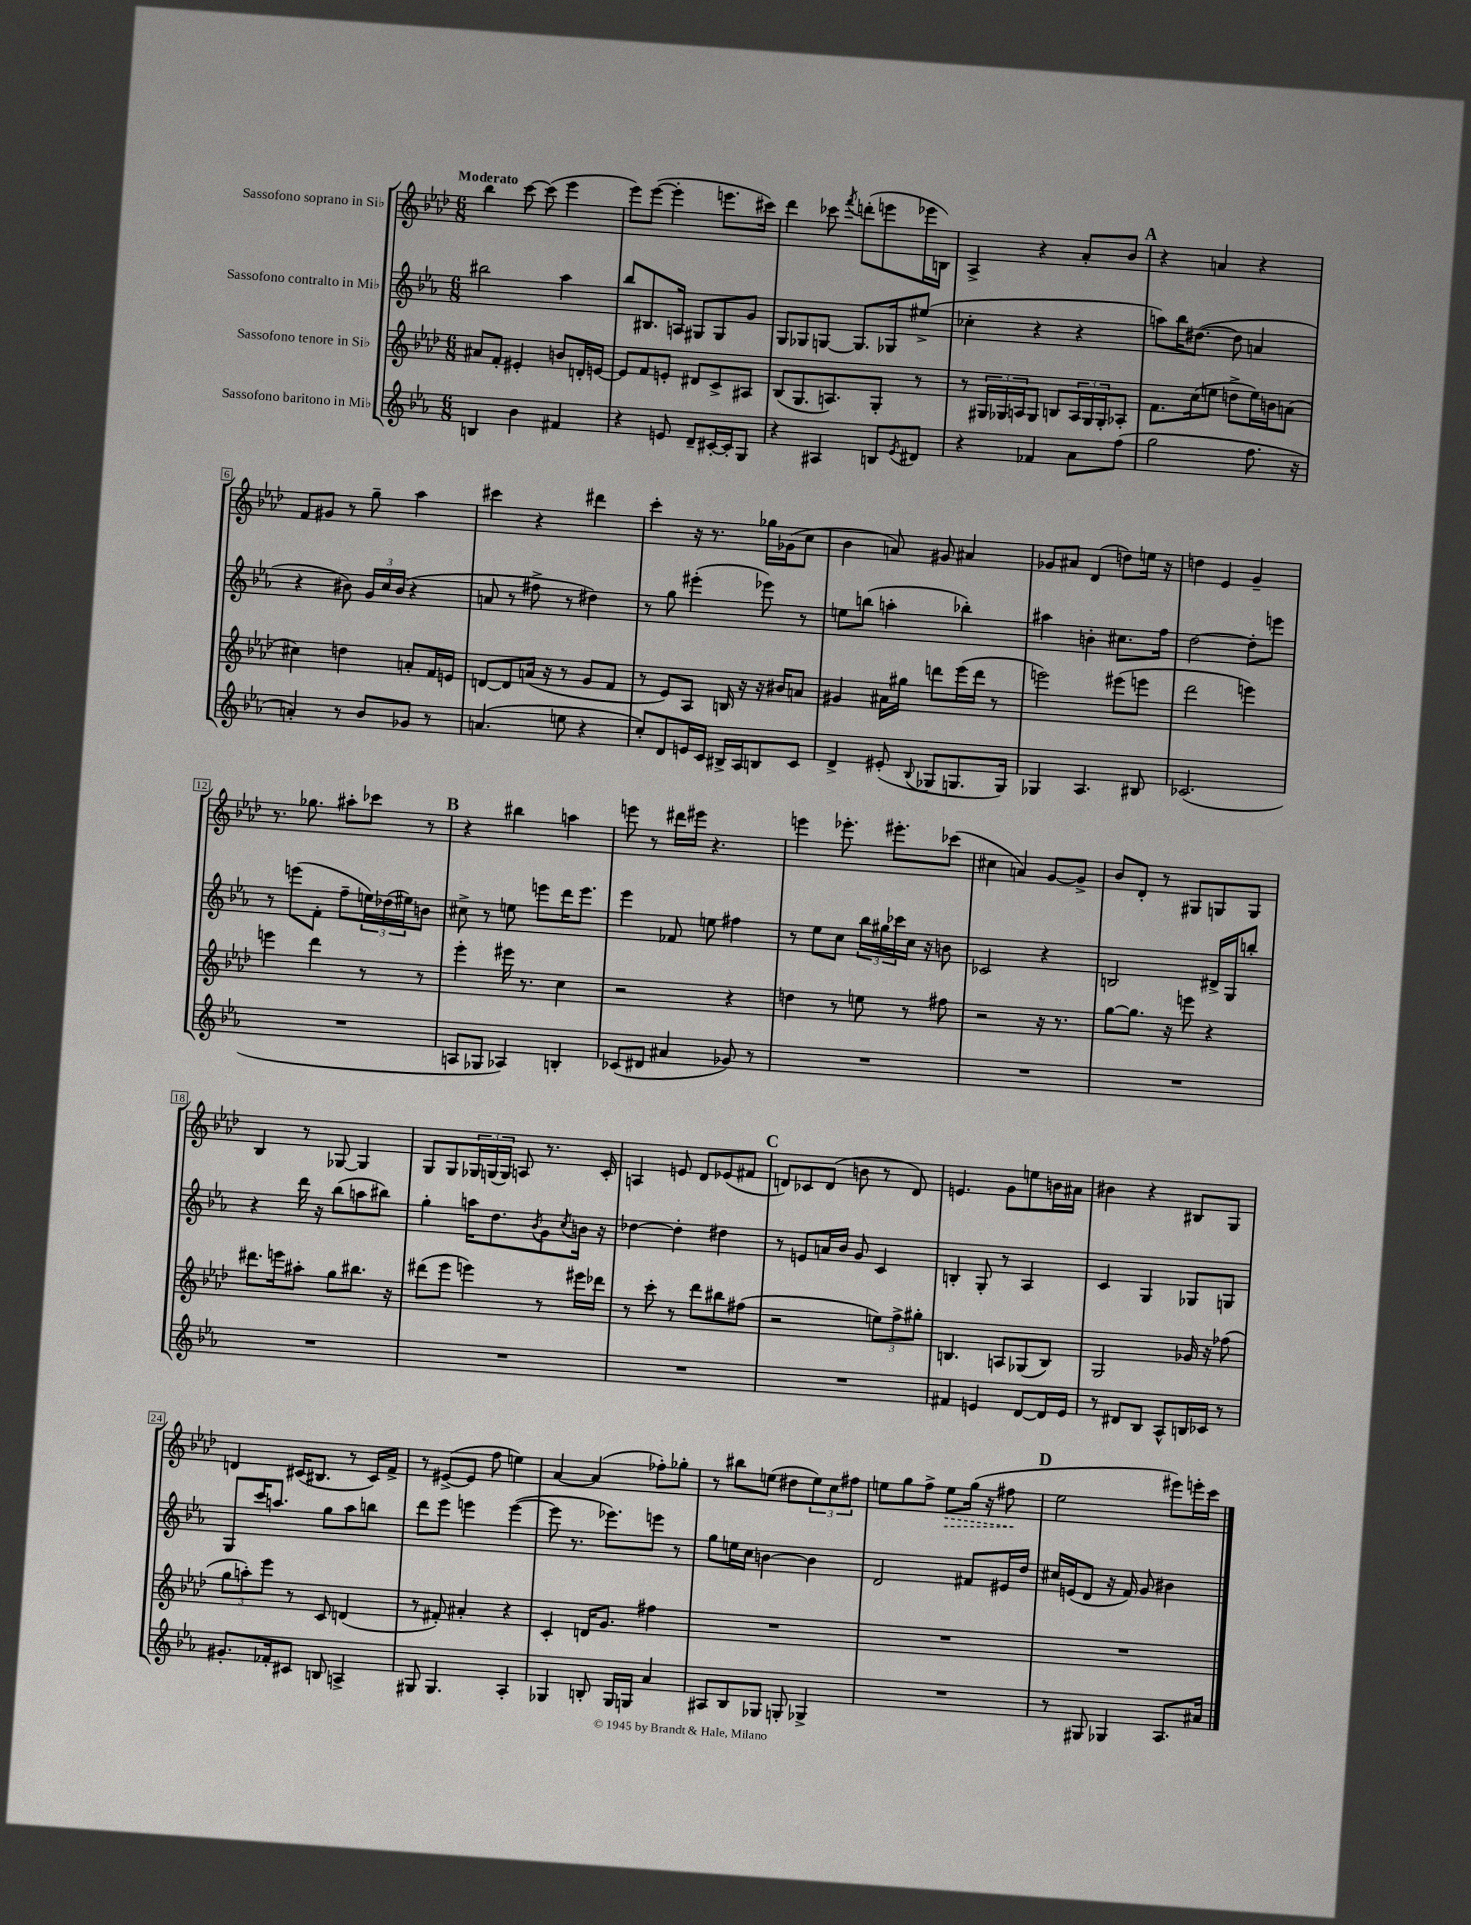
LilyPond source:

<<
\new StaffGroup <<
\new Staff = "s0" \with { instrumentName = "Sassofono soprano in Sib" } {
    \clef treble \key aes \major \numericTimeSignature \time 6/8 \tempo "Moderato"
    bes''4 c'''8~ c'''8( ees'''4 |
    ees'''8) ees'''8~( ees'''4-. e'''8. cis'''16) |
    des'''4 ces'''8 \acciaccatura { f'''8 } d'''8-.( e'''8 ees'''16 b16) |
    aes4-> r4 aes'8-. bes'8 |
    \mark \markup { \bold "A" } r4 a'4 r4 |
    f'8 gis'8 r8 g''8-- aes''4 |
    cis'''4 r4 dis'''4 |
    c'''4-. r16 r8. ges''16 ges'16( c''8 |
    bes'4 a'8) gis'8 ais'4 |
    ges'8 ais'8 des'4( d''8) e''16 r16 |
    d''4 ees'4 g'4-- |
    r8. ges''8. ais''8-. ces'''8 r8 |
    \mark \markup { \bold "B" } r4 bis''4 a''4 |
    e'''8 r8 dis'''16 eis'''16 r4. |
    e'''4 ees'''8.-. eis'''8.-. ces'''8( |
    cis''4 a'4) g'8~ g'8-> |
    bes'8 des'8-. r8 gis8 g8 g8 |
    bes4 r8 ges8~ ges4 |
    g8 g8 \tuplet 3/2 { ges16 g16( g16) } a8 r8. c'16-. |
    a4 e'8 des'8 ees'8( fis'8 |
    \mark \markup { \bold "C" } d'8) ces'8 d'8( b'8 r8 d'8) |
    e'4. g'8 e''8 b'16 ais'16 |
    bis'4 r4 bis8 g8 |
    d'4 cis'16( bis8. r8 cis'16) f'16-> |
    r8 eis'8~->( eis'8 f''8 e''4) |
    aes'4~ aes'4( fes''8-.) ges''8-. |
    r8 bis''8 e''8( dis''8 \tuplet 3/2 { e''8) c''8 fis''8 } |
    e''8 g''8 f''8-> \once \override Hairpin.style = #'dashed-line e''8\> g''16( r16 fis''8\! |
    \mark \markup { \bold "D" } ees''2 eis'''8) e'''16-. c'''16 \bar "|." |
}
\new Staff = "s1" \with { instrumentName = "Sassofono contralto in Mib" } {
    \clef treble \key ees \major \numericTimeSignature \time 6/8
    bis''2 aes''4 |
    bes''8 bis8. a16 gis8 gis8 g'8 |
    g8 ges8 g8~ g8. ges16 eis''8->( |
    ces''4-. r4 r4 |
    \mark \markup { \bold "A" } a''8) bes''16 dis''8.~( dis''8 a'4 |
    r4 bis'8) \tuplet 3/2 { g'16 c''16 bis'16( } r4 |
    a'8 r8 fis''8-> r8 dis''4) |
    r8 g''8 eis'''4-.( ees'''8) r8 |
    e''8 b''8( a''4-. bes''4-.) |
    ais''4 b'4-. cis''8. f''16 |
    d''2~ d''8-. e'''8 |
    r8 e'''8( f'8-. f''8-- \tuplet 3/2 { e''16) des''16( eis''16) } b'8 |
    \mark \markup { \bold "B" } cis''8-> r8 e''8 e'''8 d'''16 e'''8. |
    ees'''4 fes'8 e''8 fis''4 |
    r8 ees''8 c''8 \tuplet 3/2 { bes''16 gis''16 ces'''16 } c''16 r16 b'8 |
    ces'2 r4 |
    b2 dis'16-> g16 b''8-. |
    r4 d'''16 r16 bes''8( a''8 bis''8) |
    g''4-. a''16 d''8. \acciaccatura { bes'8 } g'8 \acciaccatura { c''8 } b'16 r16 |
    des''4~ des''4-. dis''4 |
    \mark \markup { \bold "C" } r8 e'8 a'16 bes'16 g'8 c'4 |
    b4-. g8-. r8 aes4 |
    c'4 g4 ges8 g8 |
    g8 c'''16 a''8. g''8 a''8 b''8 |
    d'''8 ees'''8 e'''4 e'''4~( |
    e'''8 r8. ees'''8.) e'''8 r8 |
    g''8 e''16 c''16 b'4~ b'4 |
    d'2 fis'8 eis'16 d''16 |
    \mark \markup { \bold "D" } cis''16 e'16( d'8 r16 f'16) g'8 bis'4 \bar "|." |
}
\new Staff = "s2" \with { instrumentName = "Sassofono tenore in Sib" } {
    \clef treble \key aes \major \numericTimeSignature \time 6/8
    ais'8 f'8-. eis'4-. b'8 d'16-. e'16~ |
    e'8 f'8 e'8-. dis'8 c'8-> ais8 |
    bes8( g8. a8.) g8-. r8 |
    r8 \tuplet 3/2 { gis16 ges16 a16 } ges8 b8 \tuplet 3/2 { a16 ges16 ges16-. } aes8-. |
    \mark \markup { \bold "A" } f'8. c''16( e''8 d''8-> e''16) b'16 a'8( |
    cis''4) d''4 a'8-. f'16 e'16 |
    d'8~ d'8 a'16( r16 r8 g'8 f'8 |
    r8 ees'8) aes8 b16 r16 r16 bis'16 a'8 |
    gis'4 ais'16 gis''16 d'''8 ees'''16( d'''16 r8 |
    e'''2) eis'''8( e'''8 |
    des'''2 e'''4) |
    e'''4 des'''4 r8 r8 |
    \mark \markup { \bold "B" } ees'''4-. eis'''16 r8. c''4 |
    r2 r4 |
    d''4 r8 e''8 r8 fis''8 |
    r2 r16 r8. |
    g''8~ g''8. r16 e'''8 r4 |
    dis'''8. e'''16 ais''8-. g''8 bis''8. r16 |
    dis'''8( ees'''8 e'''4) r8 eis'''16 des'''16 |
    r8 c'''8-. r8 des'''8 bis''8 fis''8( |
    \mark \markup { \bold "C" } r2 \tuplet 3/2 { e''8) f''8-> gis''8-. } |
    b4. a8 ges8( b8) |
    g2 ges'16 r16 fes''8( |
    \tuplet 3/2 { g''8 a''8-.) ees'''8 } r8 c'8 d'4( |
    r8 fis'8-.) ais'4-. r4 |
    c'4-. d'16 g'8. fis''4 |
    R2. |
    R2. |
    \mark \markup { \bold "D" } R2. \bar "|." |
}
\new Staff = "s3" \with { instrumentName = "Sassofono baritono in Mib" } {
    \clef treble \key ees \major \numericTimeSignature \time 6/8
    b4 bes'4 fis'4 |
    r4 e'8 d'8-- cis'16~-. cis'16-. g8 |
    r4 ais4 b8 \acciaccatura { ees'8 } dis'8 |
    r4 fes'4 aes'8 f''8( |
    \mark \markup { \bold "A" } g''2 f''8. r16 |
    a'4-.) r8 bes'8 ges'8 r8 |
    a'4.( e''8 r4 |
    c''8-.) d'8 e'16 c'16 bis16-> aes16 b8 c'8 |
    d'4-> eis'8-.( \appoggiatura { bes8 } ges8 g8. g16) |
    ges4 aes4. bis8 |
    ces'2.( |
    R2. |
    \mark \markup { \bold "B" } a8 ges8 aes4) b4-. |
    ces'8( dis'8 ais'4 ges'8) r8 |
    R2. |
    R2. |
    R2. |
    R2. |
    R2. |
    R2. |
    \mark \markup { \bold "C" } R2. |
    fis'4 e'4 d'8~ d'16 e'16 |
    r8 dis'8 bes8 aes8-^ b16 ces'16 r8 |
    gis'8.-. fes'16-. cis'8 b8 a4-> |
    gis8 gis4. aes4-. |
    ges4 b8-. ges16 g16 aes'4 |
    ais8 bes8 ges8 g8-. ges4-> |
    R2. |
    \mark \markup { \bold "D" } r8 gis8 ges4 aes8. ais'16 \bar "|." |
}
>>
>>
\layout { \context { \Score \override BarNumber.stencil = #(make-stencil-boxer 0.1 0.3 ly:text-interface::print) } }
